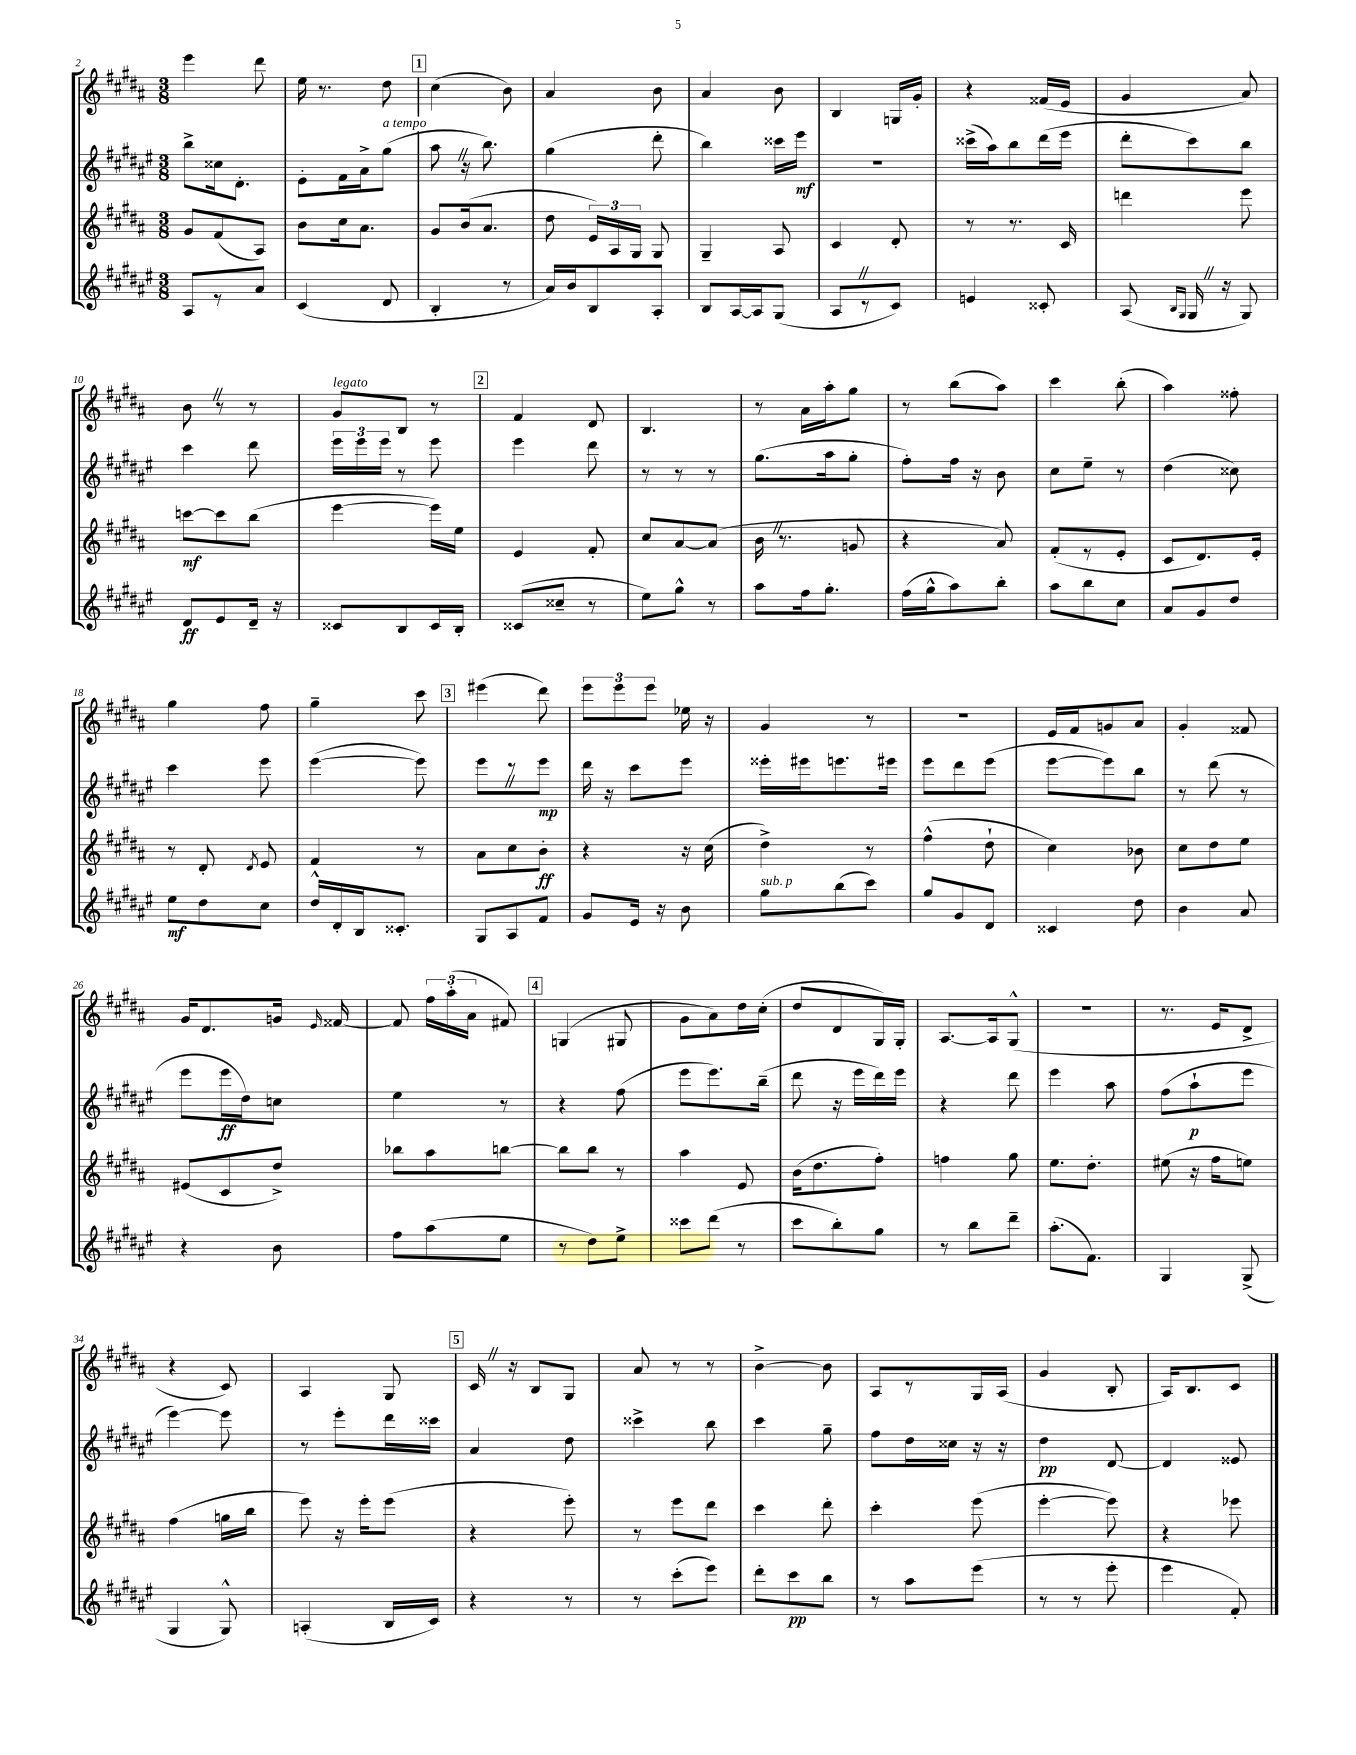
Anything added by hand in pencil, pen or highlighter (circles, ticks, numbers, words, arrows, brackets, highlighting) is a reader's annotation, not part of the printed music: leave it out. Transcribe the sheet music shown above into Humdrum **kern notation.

**kern	**kern	**kern	**kern
*staff4	*staff3	*staff2	*staff1
*clefG2	*clefG2	*clefG2	*clefG2
*k[f#c#g#d#a#e#]	*k[f#c#g#d#a#]	*k[f#c#g#d#a#e#]	*k[f#c#g#d#a#]
*M3/8	*M3/8	*M3/8	*M3/8
8A#	8g#	8bb^	4eee
8r	(8f#	16cc##	.
.	.	8.d#'	.
8a#	8A#)	.	8ddd#
=	=	=	=
(4c#	8b	8e#'	16ee
.	.	.	8.r
.	16cc#	16f#	.
.	8.a#	16a#^	.
8d#	.	(8gg#	8dd#
=	=	=	=
4B'	8g#	8aa#	(4cc#
.	(16b	16r	.
.	8.a#	8.bb)	.
8r	.	.	8b)
=	=	=	=
16a#)	8dd#	(4gg#	4a#
16b	.	.	.
8B	24e)	.	.
.	24A#	.	.
.	24G#	.	.
8A#'	8G#	8ddd#'	8b
=	=	=	=
8B	4G#~	4bb)	4a#
[16A#	.	.	.
16A#]	.	.	.
(8G#	8A#	16ccc##	8b
.	.	16eee#	.
=	=	=	=
8A#	4c#	4.r	4B
8r	.	.	.
8c#)	8d#'	.	16G
.	.	.	16g#'
=	=	=	=
4e	8r	(16ccc##^	4r
.	.	16aa#)	.
.	8.r	8bb	.
8c##'	.	(16ddd#	(16f##
.	16c#	16eee#	16e
=	=	=	=
(8A#	4ddd	8ddd#'	4g#
16qqB	.	.	.
16qqG#	.	.	.
16G#	.	8ccc#)	.
16r	.	.	.
8G#)	8eee	8bb	8a#)
=	=	=	=
8d#	[8ccc	4ccc#	8b
8e#	8ccc]	.	8r
16d#~	(8bb	8ddd#	8r
16r	.	.	.
=	=	=	=
8c##	[4eee	24eee#	8g#
.	.	24eee#	.
.	.	24eee#	.
8B	.	8r	8B
16c##	16eee])	8eee#	8r
16B'	16ee	.	.
=	=	=	=
(8c##	4e	4eee#	4f#
8cc##~	.	.	.
8r	8f#'	8ddd#	8d#
=	=	=	=
8ee#)	8cc#	8r	4.B
8gg#^^	[8a#	8r	.
8r	(8a#]	8r	.
=	=	=	=
8aa#	16b	(8.gg#	8r
.	8.r	.	.
16ff#	.	.	16a#
8.gg#'	.	16aa#	16aa#'
.	8g	8gg#'	8gg#
=	=	=	=
(16ff#	4r	8ff#')	8r
16gg#^^	.	.	.
8aa#)	.	16ff#	(8bb
.	.	16r	.
8bb'	8a#)	8b	8aa#)
=	=	=	=
8aa#	(8f#'	8cc#	4ccc#
8bb	8r	8ee#~	.
8cc#	8e'	8r	(8bb'
=	=	=	=
8a#	8c#	(4dd#	4aa#)
8g#	8.d#)	.	.
8dd#	.	8cc##)	8ff##'
.	16e'	.	.
=	=	=	=
8ee#	8r	4ccc#	4gg#
8dd#	8d#'	.	.
.	8qd#	.	.
8cc#	8e	8eee#	8ff#
=	=	=	=
16dd#^^	4f#	([4eee#	4gg#~
16d#'	.	.	.
16B	.	.	.
8.c##'	.	.	.
.	8r	8eee#])	8ccc#
=	=	=	=
8G#	8a#	8eee#	(4eee#
8A#	8cc#	8r	.
8f#	8b'	8eee#	8ddd#)
=	=	=	=
8g#	4r	16ddd#	12eee
.	.	16r	.
.	.	.	12eee
16e#	.	8ccc#	.
.	.	.	12eee
16r	.	.	.
8b	16r	8eee#	16ee-
.	(16cc#	.	16r
=	=	=	=
8gg#	4dd#^)	16eee##'	4g#
.	.	16eee#	.
(8bb	.	8.eee	.
8ccc#)	8r	.	8r
.	.	16eee#	.
=	=	=	=
8gg#	(4ff#^^	8eee#	4.r
8g#	.	8ddd#	.
8d#	8dd#`	(8eee#	.
=	=	=	=
4c##	4cc#)	[8eee#	16e
.	.	.	16f#
.	.	8eee#])	8g
8dd#	8b-	8bb	8a#
=	=	=	=
4b	8cc#	8r	4g#'
.	8dd#	(8ddd#	.
8a#	8ee	8r	8f##
=	=	=	=
4r	(8e#	8eee#	16g#
.	.	.	8.d#
.	8c#	16eee#	.
.	.	16dd#)	.
8b	8dd#^)	8cc	16g
.	.	.	16qqe
.	.	.	[16f##
=	=	=	=
8ff#	8bb-	4ee#	8f##]
(8aa#	8aa#	.	24ff#
.	.	.	(24aa#'
.	.	.	24a#
8ee#	[8bb	8r	8f#)
=	=	=	=
8r	8bb]	4r	(4G
8dd#)	8bb	.	.
8ee#^	8r	(8ff#	8G#
=	=	=	=
8ccc##	4aa#	8eee#	8g#
(8ddd#	.	8.eee#)	8a#)
8r	8e	.	16dd#
.	.	(16bb~	(16cc#'
=	=	=	=
8ccc#	(16b	8ddd#	8dd#
.	8.dd#	.	.
8bb')	.	16r	8d#
.	.	16eee#	.
8gg#	8ff#')	16ddd#)	16G#)
.	.	16eee#	16G#'
=	=	=	=
8r	4ff	4r	[8.A#
8bb	.	.	.
.	.	.	16A#]
8ddd#~	8gg#	8ddd#	(8G#^^
=	=	=	=
(8.aa#'	8.ee	4eee#	4.r
8.f#)	8.dd#'	.	.
.	.	8aa#	.
=	=	=	=
4G#	(8ee#	(8ff#	8.r
.	16r	8aa#`	.
.	16ff#	.	16e
(8G#^	8ee)	8eee#	8d#^
=	=	=	=
4G#	(4ff#	[4eee#)	4r
8G#^^)	16gg	8eee#]	8c#)
.	16bb	.	.
=	=	=	=
(4A'	8eee)	8r	4A#
.	16r	8eee#'	.
.	16eee'	.	.
16B	(8eee	16ddd#	8G#
16c#)	.	16ccc##	.
=	=	=	=
4r	4r	4a#	16c#
.	.	.	16r
.	.	.	8B
8r	8eee')	8dd#	8G#
=	=	=	=
8r	8r	4ccc##^	8a#
(8ccc#'	8eee	.	8r
8eee#)	8ddd#	8bb	8r
=	=	=	=
8ddd#'	4ccc#	4ccc#	[4b^
8ccc#	.	.	.
8bb	8ddd#'	8gg#~	8b]
=	=	=	=
8r	4ccc#'	8ff#	8A#
8aa#	.	16dd#	8r
.	.	16cc##	.
(8eee#	(8eee	16r	16G#
.	.	16r	(16A#
=	=	=	=
8r	[4eee'	4dd#	4g#
8r	.	.	.
8eee#'	8eee])	[8d#	8B'
=	=	=	=
4eee#	4r	4d#]	16A#)
.	.	.	8.B
8f#')	8eee-	8e##	8c#
==	==	==	==
*-	*-	*-	*-
